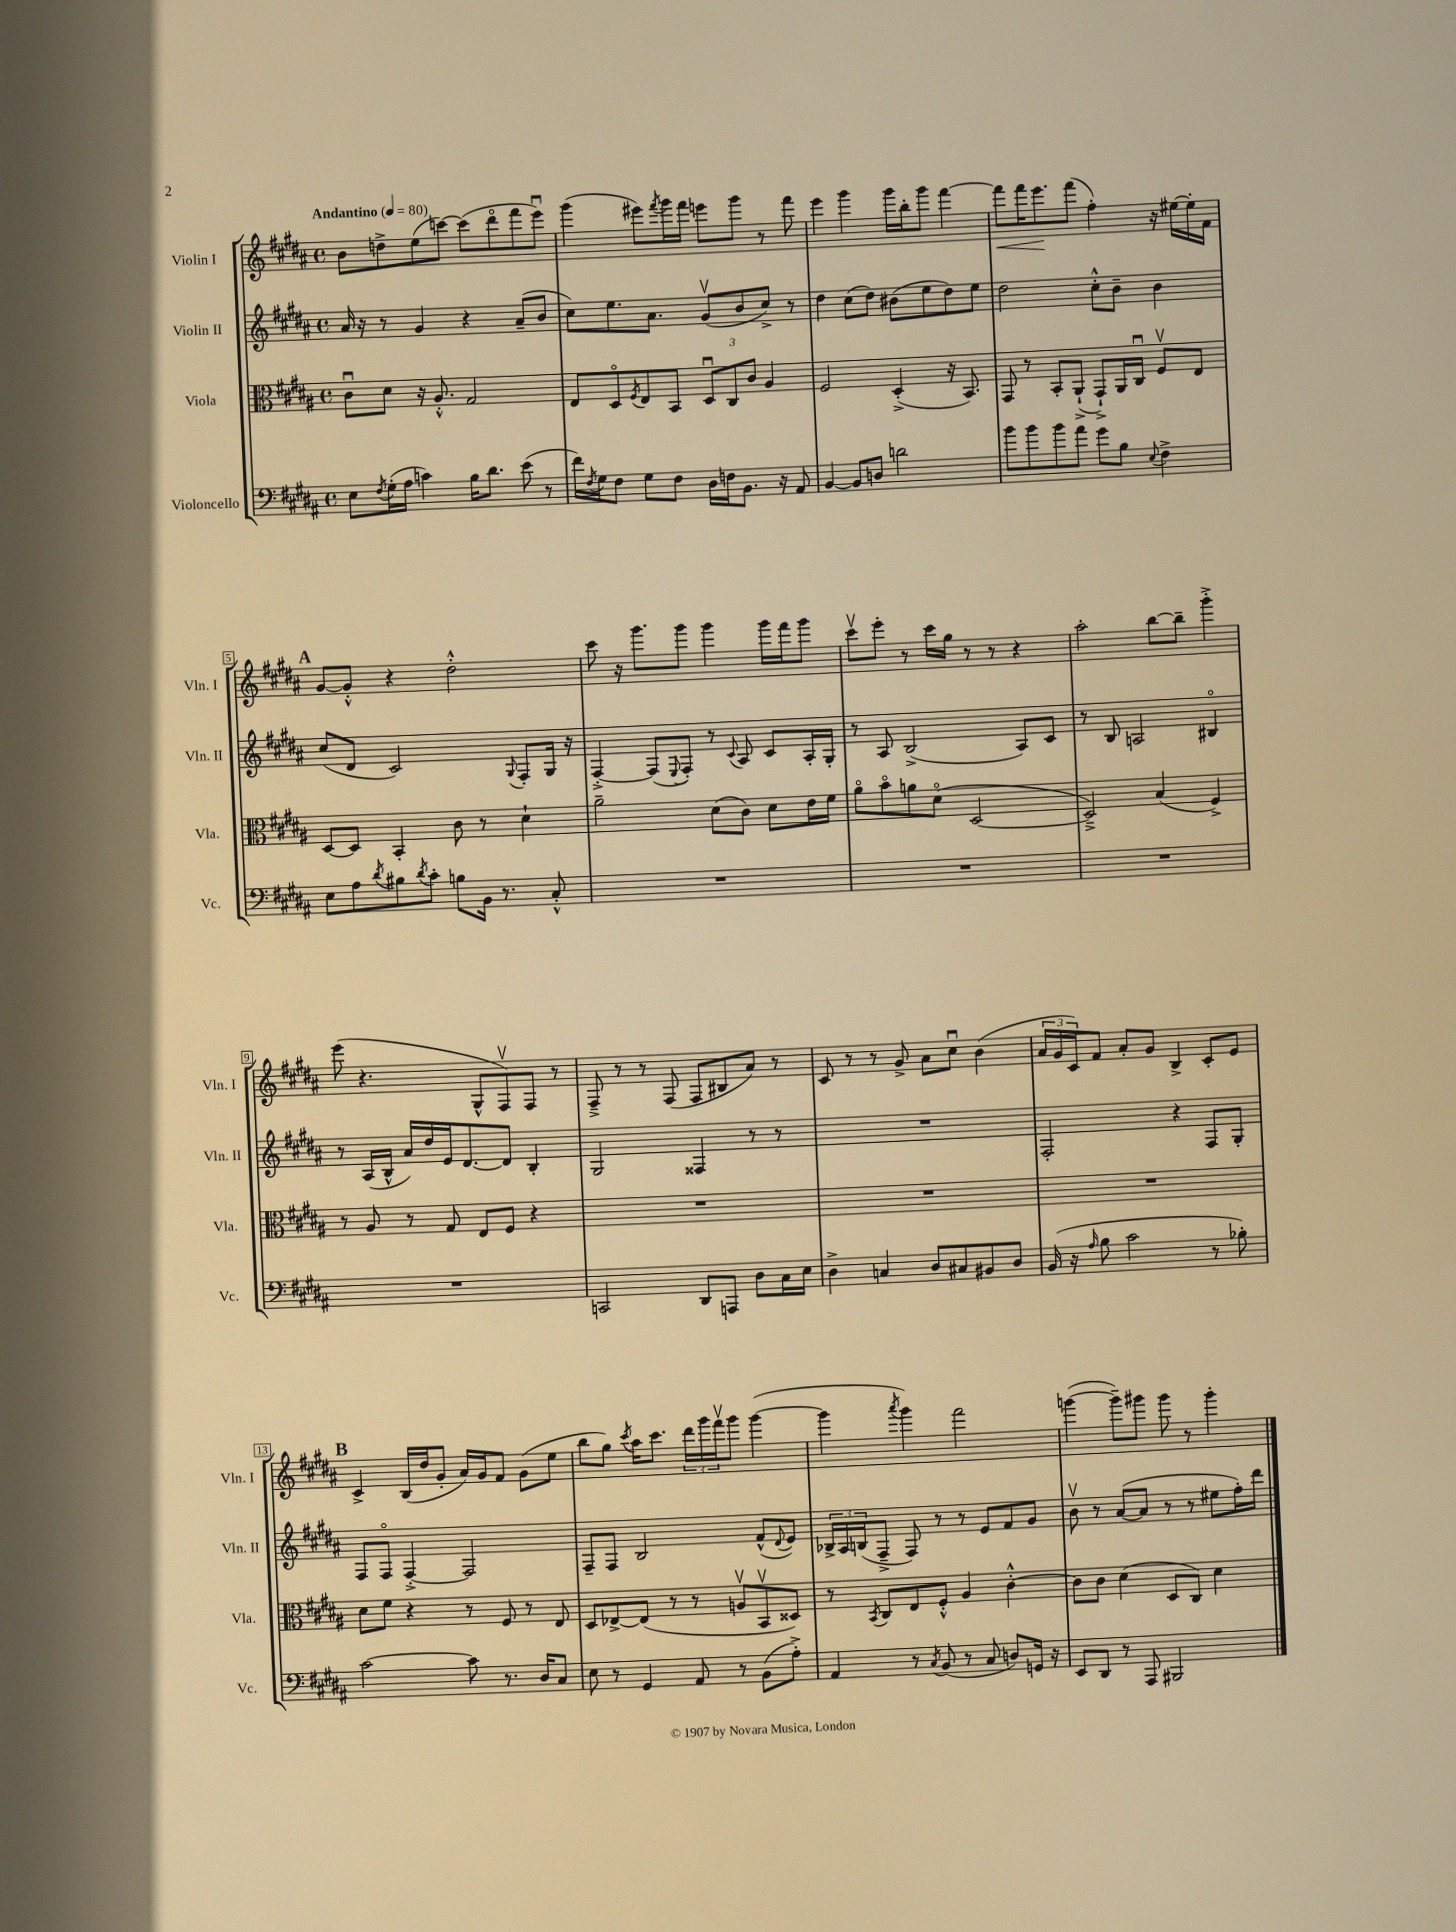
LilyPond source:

<<
\new StaffGroup <<
\new Staff = "s0" \with { instrumentName = "Violin I" shortInstrumentName = "Vln. I" } {
    \clef treble \key b \major \defaultTimeSignature \time 4/4 \tempo "Andantino" 4 = 80
    b'8 d''8-> e''8( c'''8~) c'''8( dis'''8\flageolet fis'''8 e'''8\downbow) |
    gis'''4( eis'''8) \acciaccatura { fis'''8 } gis'''16 fis'''16 e'''8 gis'''8 r8 fis'''8 |
    e'''4 gis'''4 gis'''16 b''16-. gis'''8 fis'''4~ |
    fis'''8\< fis'''16 e'''8.\! fis'''8( fis''4-.) r16 eis''16~ eis''16-. fis'16 |
    \mark \markup { \bold "A" } gis'8~ gis'8-.-^ r4 dis''2-.-^ |
    cis'''8 r16 gis'''8. gis'''8 gis'''4 gis'''16 fis'''16 gis'''8 |
    cis'''8\upbow e'''8-. r8 cis'''16 gis''16 r8 r8 r4 |
    ais''2-. b''8~ b''8-- gis'''4-.-> |
    e'''8( r4. gis8-^ fis8\upbow) fis8 r8 |
    fis8---> r8 r8 fis8( fis8 bis8 ais'8) r8 |
    cis'8 r8 r8 gis'8-> ais'8 cis''8\downbow b'4( |
    \tuplet 3/2 { ais'16 gis'16 cis'16) } fis'8 ais'8-. gis'8 b4-> cis'8-. e'8 |
    \mark \markup { \bold "B" } cis'4-> b16( dis''16 gis'8-. ais'16) gis'16 fis'8 gis'8( e''8 |
    b''8 gis''8) \acciaccatura { cis'''8 } ais''16 cis'''8. \tuplet 3/2 { dis'''16 gis'''16 fis'''16\upbow } gis'''8 gis'''4~( |
    gis'''4 \acciaccatura { ais'''8 } gis'''4) fis'''2 |
    g'''4~( g'''8--) gis'''8 gis'''8 r8 gis'''4-. \bar "|." |
}
\new Staff = "s1" \with { instrumentName = "Violin II" shortInstrumentName = "Vln. II" } {
    \clef treble \key b \major \defaultTimeSignature \time 4/4
    ais'16 r16 r8 gis'4 r4 ais'8--( b'8 |
    cis''8) e''8. ais'8. gis'8\upbow( b'8 cis''8->) r8 |
    dis''4 cis''8( dis''8) bis'8( e''8 dis''8) e''8 |
    dis''2 cis''8-.-^ b'8-- b'4 |
    \mark \markup { \bold "A" } cis''8( dis'8 cis'2) \appoggiatura { gis8 } fis8-. gis16 r16 |
    fis4~-.-> fis8( \appoggiatura { e8 } fis8-.) r8 \appoggiatura { cis'8 } ais8 cis'8 ais16-. gis16-. |
    r8 ais8 b2->( ais8) cis'8 |
    r8 b8 a2 bis4\flageolet |
    r8 ais16( b16-^ ais'16) dis''16 e'16 dis'8.~ dis'8 b4-. |
    gis2 fisis4 r8 r8 |
    R1 |
    fis2-. r4 fis8 gis8-. |
    \mark \markup { \bold "B" } fis8 fis8\flageolet fis4~-.-> fis2 |
    fis8-- fis8 b2 fis'8-^( \appoggiatura { dis'8 } e'8) |
    \tuplet 3/2 { bes16-> ais16 b16( } fis8---> fis8) r8 r8 e'8 fis'8 gis'8 |
    b'8\upbow r8 ais'8~( ais'8 r8 r8 eis''8 fis''16-.) dis'''16 \bar "|." |
}
\new Staff = "s2" \with { instrumentName = "Viola" shortInstrumentName = "Vla." } {
    \clef alto \key b \major \defaultTimeSignature \time 4/4
    cis'8\downbow dis'8 r16 ais8.-.-^ gis2 |
    e8 dis8\flageolet \acciaccatura { fis8 } e8 b,8 \tuplet 3/2 { dis8\downbow cis8 cis'8 } ais4 |
    fis2 dis4-.->( r16 b,8.) |
    gis,8 r8 b,8-. ais,8-!->( gis,8-!->) ais,16 cis16\downbow fis8\upbow e8 |
    \mark \markup { \bold "A" } dis8~ dis8 b,4-. cis'8 r8 dis'4-! |
    ais'2-- dis'8( cis'8) dis'8 e'16 fis'16 |
    ais'8\flageolet b'8\flageolet a'8 dis'8\flageolet( dis2~ |
    dis2--->) b4( fis4->) |
    r8 ais8 r8 gis8 e8 fis8 r4 |
    R1 |
    R1 |
    R1 |
    \mark \markup { \bold "B" } dis'8 fis'8 r4 r8 fis8 r8 e8 |
    dis8 ees8~-> ees8( r8 r8 a8\upbow b,8\upbow disis8) |
    r8 \acciaccatura { b,8 } cis8 e8 fis8-.-^ ais4 cis'4~-.-^ |
    cis'8 cis'8 dis'4( dis8 cis8) dis'4 \bar "|." |
}
\new Staff = "s3" \with { instrumentName = "Violoncello" shortInstrumentName = "Vc." } {
    \clef bass \key b \major \defaultTimeSignature \time 4/4
    e8 \acciaccatura { fis8 } gis16-.( ais16 c'4) b16 dis'8. e'8( r8 |
    fis'16) \acciaccatura { fis8 } gis16 fis8 gis8 fis8 dis16 f16 b,8. r16 ais,8 |
    b,4~ b,8 d8 d'2 |
    b'8 b'8 b'8 ais'8 gis'8 b8 \appoggiatura { e8 } fis4-> |
    \mark \markup { \bold "A" } e8 ais8 \acciaccatura { dis'8 } bis8 \acciaccatura { dis'8 } cis'8-. b8 b,16 r8. cis8-.-^ |
    R1 |
    R1 |
    R1 |
    R1 |
    c,2 dis,8 a,,8 dis8 cis16 e16 |
    dis4-> c4 dis8 cis8 bis,8 dis8 |
    b,16( r16 \grace { ais16 } b8 cis'2 r8 bes8-.) |
    \mark \markup { \bold "B" } cis'2~ cis'8 r8. dis16 cis8 |
    e8 r8 gis,4 ais,8 r8 b,8( ais8-.->) |
    ais,4 r8 \acciaccatura { cis8 } b,8( r8 cis8 d8) g,16 r16 |
    e,8 dis,8 r8 ais,,8 bis,,2 \bar "|." |
}
>>
>>
\layout { \context { \Score \override BarNumber.stencil = #(make-stencil-boxer 0.1 0.3 ly:text-interface::print) } }
